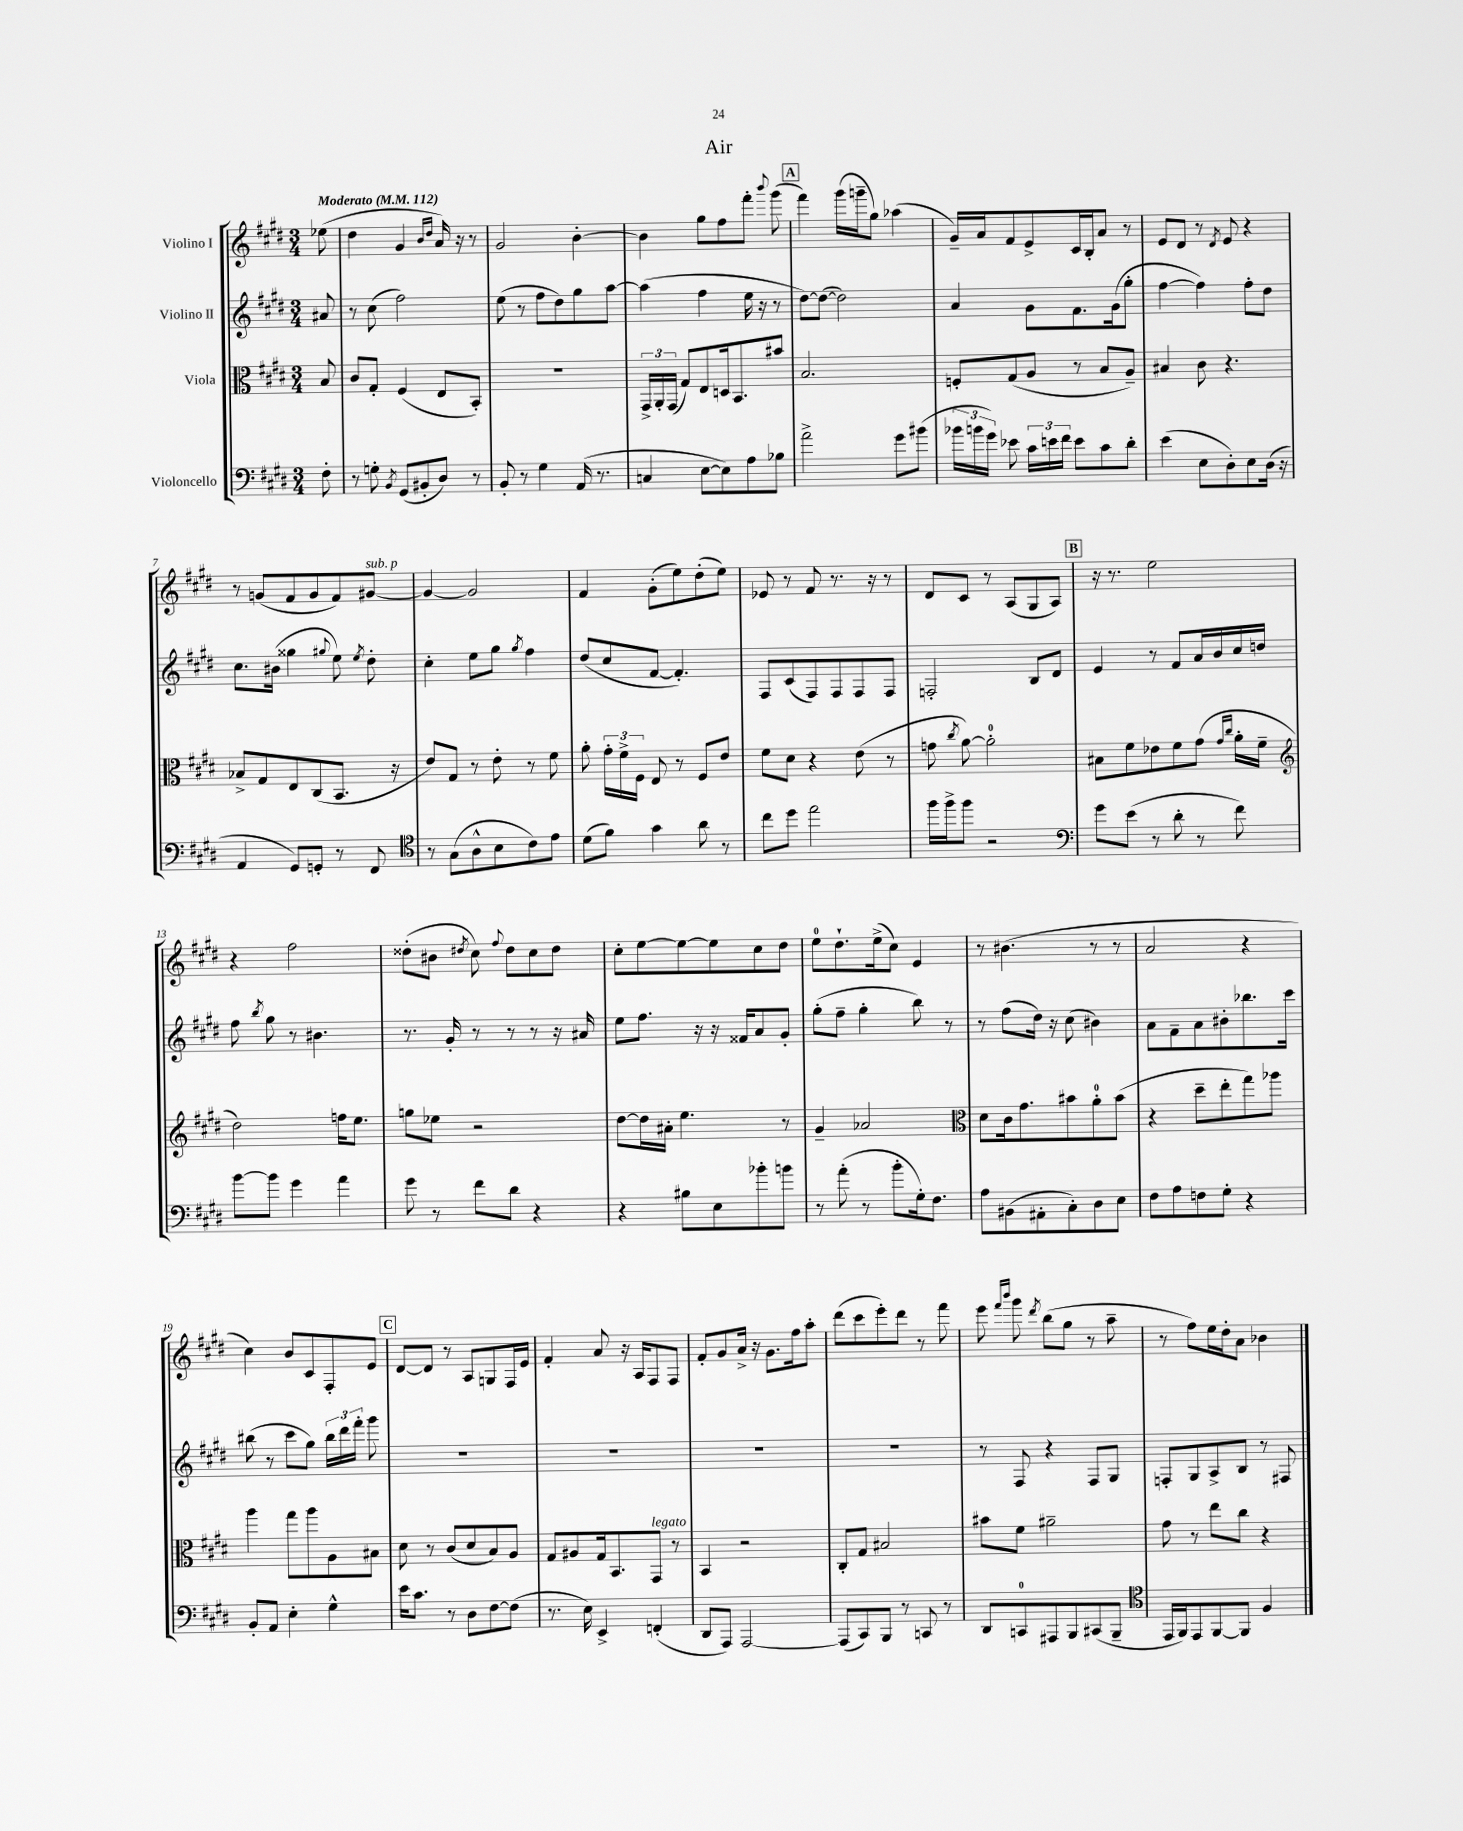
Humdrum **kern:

**kern	**kern	**kern	**kern
*staff4	*staff3	*staff2	*staff1
*clefF4	*clefC3	*clefG2	*clefG2
*k[f#c#g#d#]	*k[f#c#g#d#]	*k[f#c#g#d#]	*k[f#c#g#d#]
*M3/4	*M3/4	*M3/4	*M3/4
*MM112	*MM112	*MM112	*MM112
8F#'	8B	8a#	(8ee-
=	=	=	=
8r	8c#	8r	4dd#
8G'	8G#'	(8cc#	.
8qBB	.	.	.
(8GG#	(4F#	2ff#)	4g#
8BB#'	.	.	.
.	.	.	16qqb
.	.	.	16qqdd#
8D#)	8E	.	16a)
.	.	.	16r
8r	8BB')	.	8r
=	=	=	=
8BB'	2.r	(8ee	2g#
8r	.	8r	.
4G#	.	8ff#	.
.	.	8dd#)	.
(16AA	.	8gg#	[4b'
8.r	.	.	.
.	.	[8aa	.
=	=	=	=
4C	24GG#^	(4aa]	4b]
.	24AA'	.	.
.	(24GG#	.	.
.	8G#)	.	.
[8E	8E	4ff#	8gg#
8E])	16D	.	8ff#
.	8.BB	.	.
8A	.	16ee	8fff#'
.	.	16r	.
.	.	.	8qqbbb
8B-	8b#	8r	(8ggg#
=	=	=	=
2a^	2.B	[8dd#)	4fff#)
.	.	(8dd#_	.
.	.	2dd#])	(16ggg#
.	.	.	16ggg~
.	.	.	8gg#)
8g#	.	.	(4aa-
(8b#	.	.	.
=	=	=	=
24b-	8F'	4a	16g#~)
24b	.	.	.
.	.	.	16a
24g#)	.	.	.
8e-	(8G#	.	8f#
24c#	8A	8g#	8e^
24e	.	.	.
24f#	.	.	.
8e	8r	8.f#	16c#
.	.	.	16B'
8c#	8B	.	8a
.	.	(16g#	.
8d#'	8A~)	8gg#'	8r
=	=	=	=
(4e	4B#	[4ff#	8e
.	.	.	8d#
8E	8c#	4ff#])	8r
.	.	.	8qd#
8D#')	4.r	.	8e
8E	.	8ff#'	4r
(16D#	.	8dd#	.
16r	.	.	.
=	=	=	=
4AA	8B-^	8.cc#	8r
.	8G#	.	(8g
.	.	(16b#	.
8GG#)	8E	4gg##	8f#
8GG'	(8C#	.	8g
.	.	8qqgg#	.
8r	8.BB	8ee)	8f#)
.	.	8qee	.
8FF#	.	8dd#'	[8g#
.	16r	.	.
=	=	=	=
*clefC4	*	*	*
8r	8e)	4cc#'	4g#_
(8G#	8G#	.	.
8A^^	8r	8ee	2g#]
8B	8e'	8gg#	.
.	.	8qgg#	.
8c#)	8r	4ff#	.
8e	8f#	.	.
=	=	=	=
(8d#	8a'	(8dd#	4f#
8f#)	24g#'	8cc#	.
.	24f#^	.	.
.	24F#	.	.
4g#	8E	[8f#	(8g#'
.	8r	4.f#'])	8ee)
8a	8F#	.	(8dd#'
8r	8e	.	8ee)
=	=	=	=
8cc#	8f#	8F#	8e-
8dd#	8d#	(8c#	8r
2ee	4r	8F#)	8f#
.	.	8F#	8.r
.	(8e	8F#	.
.	.	.	16r
.	8r	8F#	8r
=	=	=	=
16ff#	8g	2F'	8d#
16ff#^	.	.	.
.	8qcc#	.	.
8ff#	[8a)	.	8c#
2r	2a']	.	8r
.	.	.	(8A
.	.	8B	8G#
.	.	8d#	8A)
=	=	=	=
*clefF4	*	*	*
8g#	8B#	4e	16r
.	.	.	8.r
(8e	8f#	.	.
8r	8e-	8r	2ee
8d#'	8f#	8f#	.
8r	(8g#	16a	.
.	.	16b	.
.	16qqg#	.	.
.	16qqcc#	.	.
8f#)	16a'	16cc#	.
.	16f#~	16dd	.
=	=	=	=
*	*clefG2	*	*
[8b	2dd#)	8ff#	4r
.	.	8qbb	.
8b]	.	8gg#	.
4g#	.	8r	2ff#
.	.	4.b#	.
4a	16ff	.	.
.	8.ee	.	.
=	=	=	=
8g#	8gg	8.r	(8dd##'
8r	8ee-	.	8b#
.	.	16g#'	.
.	.	.	8qdd#
8f#	2r	8r	8cc#)
.	.	.	8qqff#
8d#	.	8r	8dd#
4r	.	8r	8cc#
.	.	16r	8dd#
.	.	16a#	.
=	=	=	=
4r	[8dd#	8ee	8cc#'
.	16dd#]	8.ff#	[8ee
.	16a#'	.	.
8B#	4.ee	.	8ee_
.	.	16r	.
8E	.	16r	8ee]
.	.	16f##	.
8b-'	.	8a	8cc#
8b	8r	8g#'	8dd#
=	=	=	=
8r	4g#~	(8gg#'	8ee
(8a'	.	8ff#~	8.dd#`
8r	2a-	4gg#'	.
.	.	.	(16ee^
8b'	.	.	8cc#)
16G#')	.	8bb)	4e
8.F#	.	.	.
.	.	8r	.
=	=	=	=
*	*clefC3	*	*
8A	8d#	8r	8r
(8BB#	16c#	(8ff#	(4.b#
.	8.g#	.	.
8AA#'	.	16dd#)	.
.	.	16r	.
8C#')	8b#	(8cc#	.
8D#	8a'	4b#)	8r
8E	(8b#	.	8r
=	=	=	=
8F#	4r	8a	2a
8A	.	8f#~	.
8F	8dd#~	8a	.
8G#'	8ee'	8b#'	.
4r	8gg#)	8.bb-	4r
.	8aa-	.	.
.	.	16ccc#	.
=	=	=	=
8BB'	4aa	(8bb#	4cc#)
8AA	.	8r	.
4E'	8gg#	8ccc#	8b
.	8aa	8gg#)	8c#
4G#^^	8A	24bb#	8F#'
.	.	24ddd#	.
.	.	24fff#'	.
.	8B#	8ggg#	8e
=	=	=	=
16e	8d#	2.r	[8d#
8.c#	.	.	.
.	8r	.	8d#]
8r	(8c#	.	8r
8D#	8d#	.	8A
[8F#	8B)	.	8G
(8F#]	8A	.	16F#
.	.	.	16e
=	=	=	=
8.r	8G#	2.r	4f#'
.	8A#	.	.
16E)	.	.	.
4EE^	16G#	.	8a
.	8.BB	.	.
.	.	.	16r
.	.	.	16A
(4FF'	8GG#	.	8F#
.	8r	.	8F#
=	=	=	=
8DD#	4BB	2.r	8f#'
8AAA)	.	.	8g#
[2AAA	2r	.	16a^
.	.	.	16r
.	.	.	8.g#
.	.	.	16ff#
.	.	.	8aa'
=	=	=	=
(8AAA]	8C#'	2.r	(8ddd#
8CC#)	8G#	.	8ccc#
8BBB	2B#	.	8eee')
8r	.	.	8ddd#
8CC	.	.	8r
8r	.	.	8fff#
=	=	=	=
8DD#	8b#	8r	8eee
.	.	.	16qqfff#
.	.	.	16qqbbb
8CC	8f#	8F#	8ggg#
.	.	.	8qddd#
8AAA#	2a#~	4r	(8bb
8BBB	.	.	8gg#
(8CC#	.	8F#	8r
8BBB~	.	8G#	8aa~
=	=	=	=
*clefC4	*	*	*
16EE	8g#	8F'	8r
16FF#)	.	.	.
8EE	8r	8G#	8ff#)
[8FF#	8ee	8A^	16ee
.	.	.	16dd#'
8FF#]	8cc#	8B	8a
4F#	4r	8r	4b-
.	.	8F#	.
==	==	==	==
*-	*-	*-	*-
